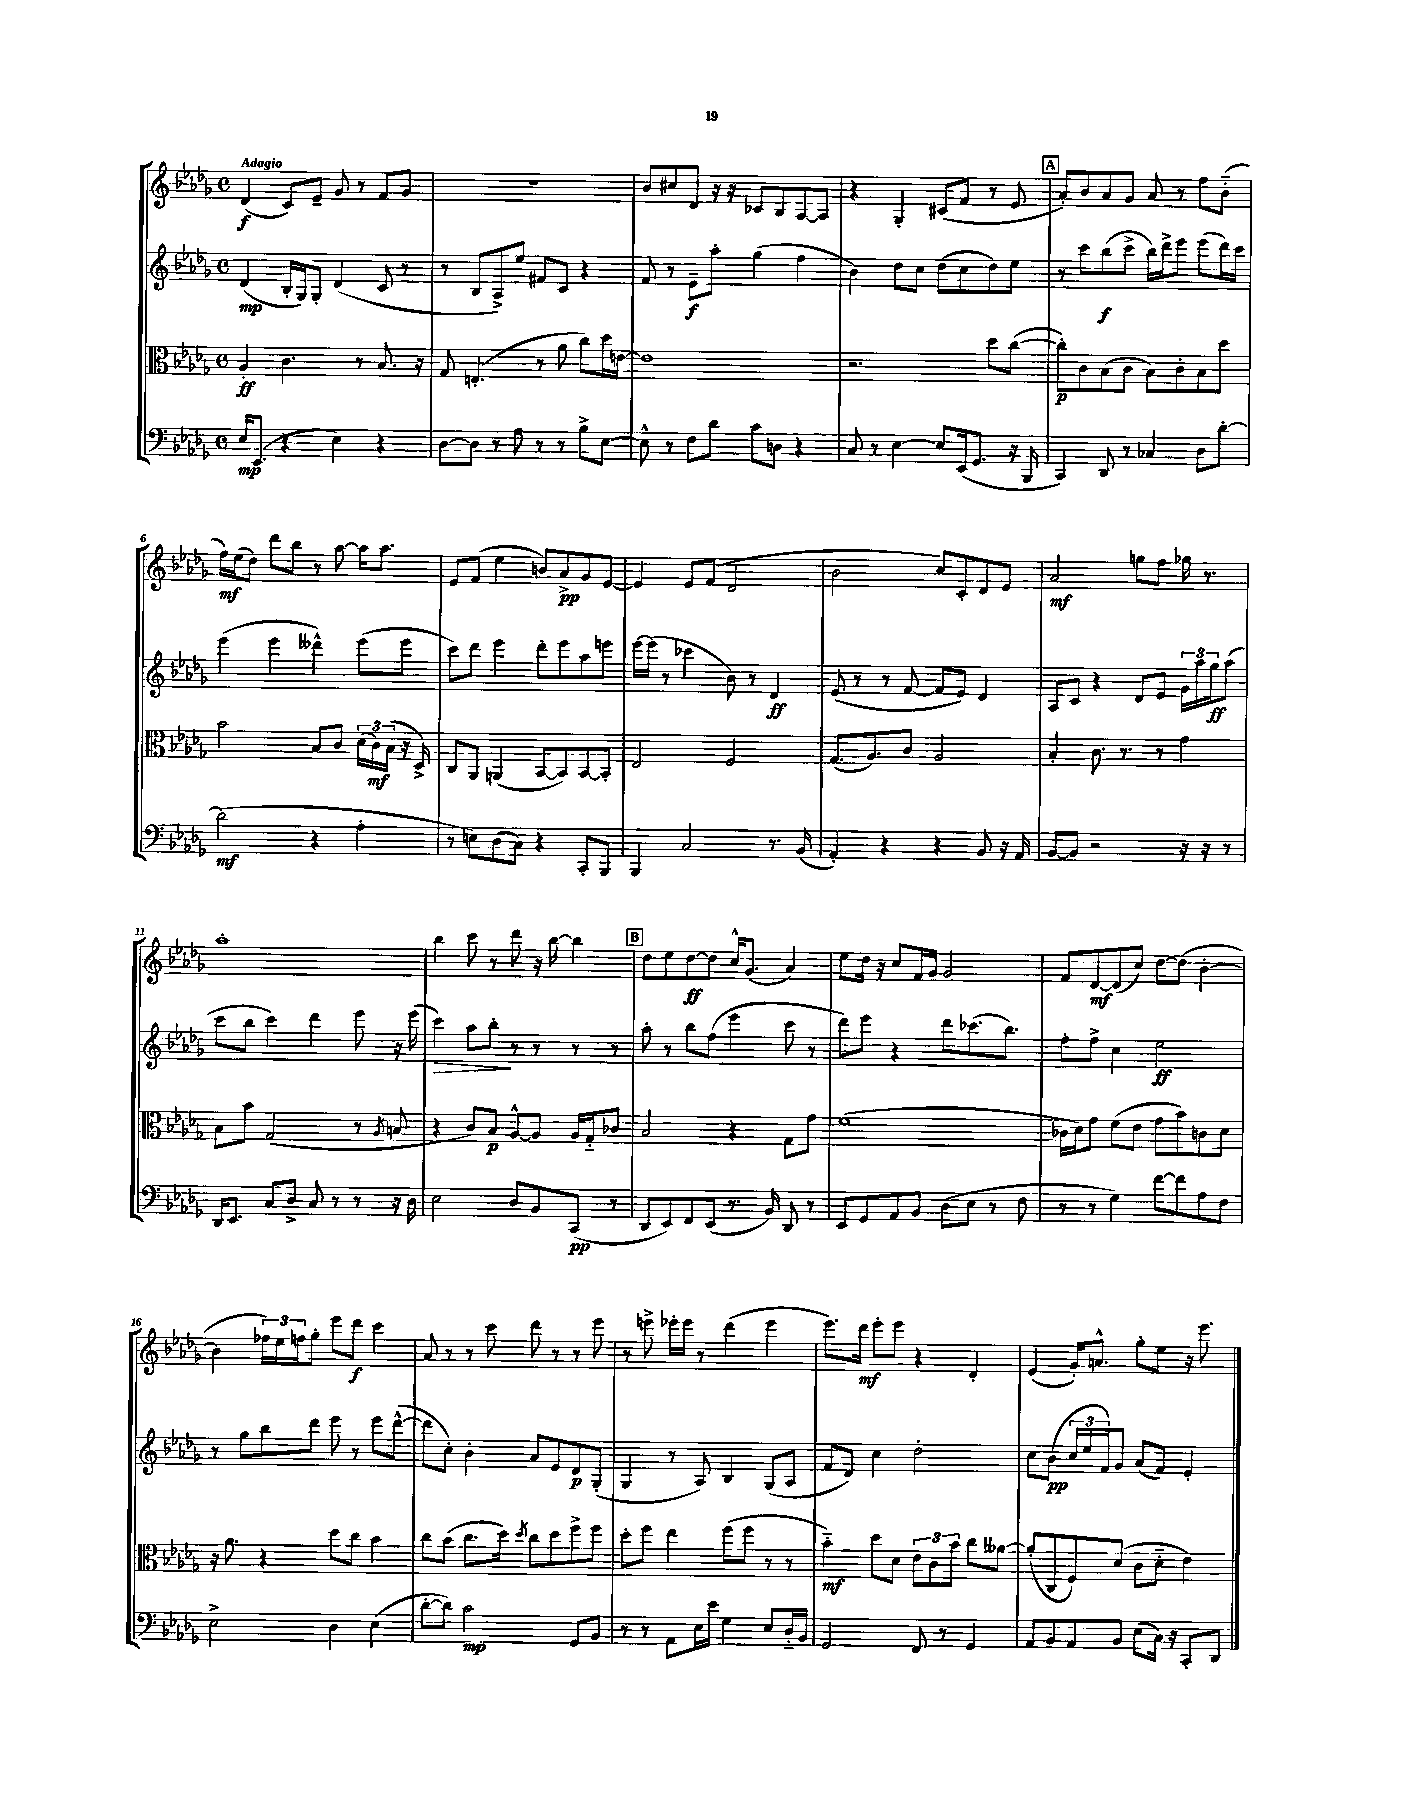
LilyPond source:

<<
\new StaffGroup <<
\new Staff = "s0" {
    \clef treble \key des \major \defaultTimeSignature \time 4/4 \tempo "Adagio"
    des'4\f( c'8) ees'8-- ges'8 r8 f'8 ges'8 |
    R1 |
    bes'8 cis''8 des'8 r16 r16 ces'8 bes8 aes8~ aes8 |
    r4 ges4-. cis'8( f'8 r8 ees'8 |
    \mark \markup { \box "A" } aes'8-.) bes'8 aes'8 ges'8 aes'8 r8 f''8 bes'8-_( |
    f''16\mf) ees''16( des''8) des'''8 bes''8 r8 aes''8~ aes''16 aes''8. |
    ees'8 f'8( ees''4 b'8) aes'8->\pp ges'8 ees'8~ |
    ees'4 ees'8 f'8( des'2 |
    bes'2 c''8) c'8-. des'8 ees'8 |
    aes'2\mf g''8 f''8 ges''16 r8. |
    aes''1-. |
    bes''4 c'''8 r8 des'''8 r16 bes''16~ bes''4 |
    \mark \markup { \box "B" } des''8 ees''8 des''8~\ff des''8 c''16-^ ges'8.( aes'4) |
    ees''8 des''16 r16 c''8 f'16 ges'16 ges'2 |
    f'8 des'8~\mf des'8( c''8) des''8~ des''8( bes'4~-. |
    bes'4 \tuplet 3/2 { fes''16) ees''16 f''16 } ges''8-. ees'''8 des'''8\f c'''4 |
    aes'8 r8 r8 c'''8 des'''8 r8 r8 ees'''8 |
    r8 e'''8-> ees'''16-. ees'''16 r8 des'''4( ees'''4 |
    ees'''8.) des'''16\mf ees'''8-. ees'''8 r4 des'4-. |
    ees'4( ges'16-.) a'8.-^ ges''8-. ees''8 r16 ees'''8. \bar "|." |
}
\new Staff = "s1" {
    \clef treble \key des \major \defaultTimeSignature \time 4/4
    des'4\mp( bes16-. ges16) ges8-. des'4( c'8 r8 |
    r8 bes8 aes8->) ees''8 fis'8 c'8 r4 |
    f'8 r8 ees'8--\f aes''8-. ges''4( f''4 |
    bes'4) des''8 c''8 des''8( c''8 des''8) ees''8 |
    \mark \markup { \box "A" } r8 c'''8 bes''8\f( c'''8-> bes''16) des'''16-> ees'''8 ees'''8( des'''16) c'''16 |
    ees'''4( ees'''4 deses'''4-^) ees'''8( ees'''8 |
    c'''8) des'''8 ees'''4 des'''8-. ees'''8 aes''8 e'''8 |
    ees'''16~ ees'''16( r8 ces'''4 bes'8) r8 des'4\ff |
    ees'8( r8 r8 f'8~ f'8 ees'8) des'4 |
    aes8 c'8 r4 des'8 ees'8 \tuplet 3/2 { ges'16 aes''16 ges''16\ff } aes''8( |
    c'''8 bes''8 c'''4) des'''4 ees'''8 r16 ees'''16( |
    c'''4\>) aes''8 bes''8-.\! r8 r8 r8 r8 |
    \mark \markup { \box "B" } aes''8-. r8 bes''8 f''8( ees'''4 c'''8 r8 |
    des'''8) ees'''8 r4 des'''8 ces'''8.( bes''8.) |
    f''8-. f''8-> c''4 ees''2\ff |
    r8 ges''8 bes''8 des'''8 ees'''8 r8 ees'''8 des'''8~-^( |
    des'''8 c''8-.) bes'4-. aes'8 ees'8 des'8\p ges8-.( |
    ges4 r8 aes8) bes4 ges8( aes8 |
    f'8 des'8) c''4 des''2-. |
    c''8 bes'8\pp( \tuplet 3/2 { c''16 ees''16 f'16) } ges'8 aes'8( f'8) ees'4-. \bar "|." |
}
\new Staff = "s2" {
    \clef alto \key des \major \defaultTimeSignature \time 4/4
    aes4-.\ff c'4. r8 bes8. r16 |
    ges8 e4.-.( r8 aes'8 c''8) des''16 e'16~ |
    e'1 |
    r2. des''8 c''8~( |
    \mark \markup { \box "A" } c''8-.\p) c'8 bes8( c'8 bes8) c'8-. bes8 des''8 |
    bes'2 bes8 c'8 \tuplet 3/2 { des'16( c'16\mf) bes16( } r16 des16->) |
    c8 aes,8 a,4( bes,8~ bes,8) bes,8~ bes,8-. |
    ees2 f2 |
    ges8.( aes8.) c'8 aes2 |
    bes4-. c'8. r8. r8 ges'4 |
    bes8 bes'8 ges2( r8 \acciaccatura { aes8 } b8 |
    r4 c'8) bes8\p aes8~-^ aes8 aes16 ges16-_ ces'8 |
    \mark \markup { \box "B" } bes2 r4 ges8 ges'8 |
    f'1( |
    ces'16 des'16) ges'8 f'8( ees'8 ges'8 bes'8) c'8 des'8 |
    r16 aes'8. r4 des''8 c''8 bes'4 |
    c''8 bes'8( c''8. des''16) \acciaccatura { des''8 } c''8 des''8 f''8-> f''8 |
    des''8-. f''8 ees''4 f''8( f''8 r8 r8 |
    bes'4-_\mf) des''8 des'8 \tuplet 3/2 { ees'8 c'8 bes'8 } c''8 aeses'8~ |
    aeses'8-.( c8 f8) des'8( c'8 des'8-_ ees'4) \bar "|." |
}
\new Staff = "s3" {
    \clef bass \key des \major \defaultTimeSignature \time 4/4
    ees16\mp ees,8.( r4 ees4) r4 |
    des8~ des8 r8 aes8 r8 r8 bes8-> ees8~ |
    ees8-^ r8 f8 des'8 c'8 d8 r4 |
    c8 r8 ees4~ ees8 ees,16( ges,8. r16 bes,,16 |
    \mark \markup { \box "A" } c,4) des,8 r8 ces4 des8 des'8~-. |
    des'2\mf( r4 aes4-. |
    r8 e8) des8( c8) r4 c,8-. bes,,8 |
    bes,,4 c2 r8. bes,16( |
    aes,4-.) r4 r4 bes,8 r16 aes,16 |
    bes,8~ bes,8 r2 r16 r16 r8 |
    des,16 ees,8. c8 des8-> c8 r8 r8 r16 des16 |
    ees2 des8 bes,8 c,8\pp( r8 |
    \mark \markup { \box "B" } des,8 ees,8) f,8 ees,8( r8. bes,16) des,8 r8 |
    ees,8 ges,8 aes,8 bes,8 des8( ees8 r8 f8 |
    r8 r8 ges4) f'8~ f'8 aes8 f8 |
    ees2-> des4 ees4( |
    des'8~-. des'8) c'2\mp ges,8 bes,8 |
    r8 r8 aes,8 ees16 ees'16 ges4 ees8 des16-_ bes,16 |
    ges,2 f,8 r8 ges,4 |
    aes,8 bes,8 aes,8 bes,8 ees8( c16) r16 c,8-. des,8 \bar "|." |
}
>>
>>
